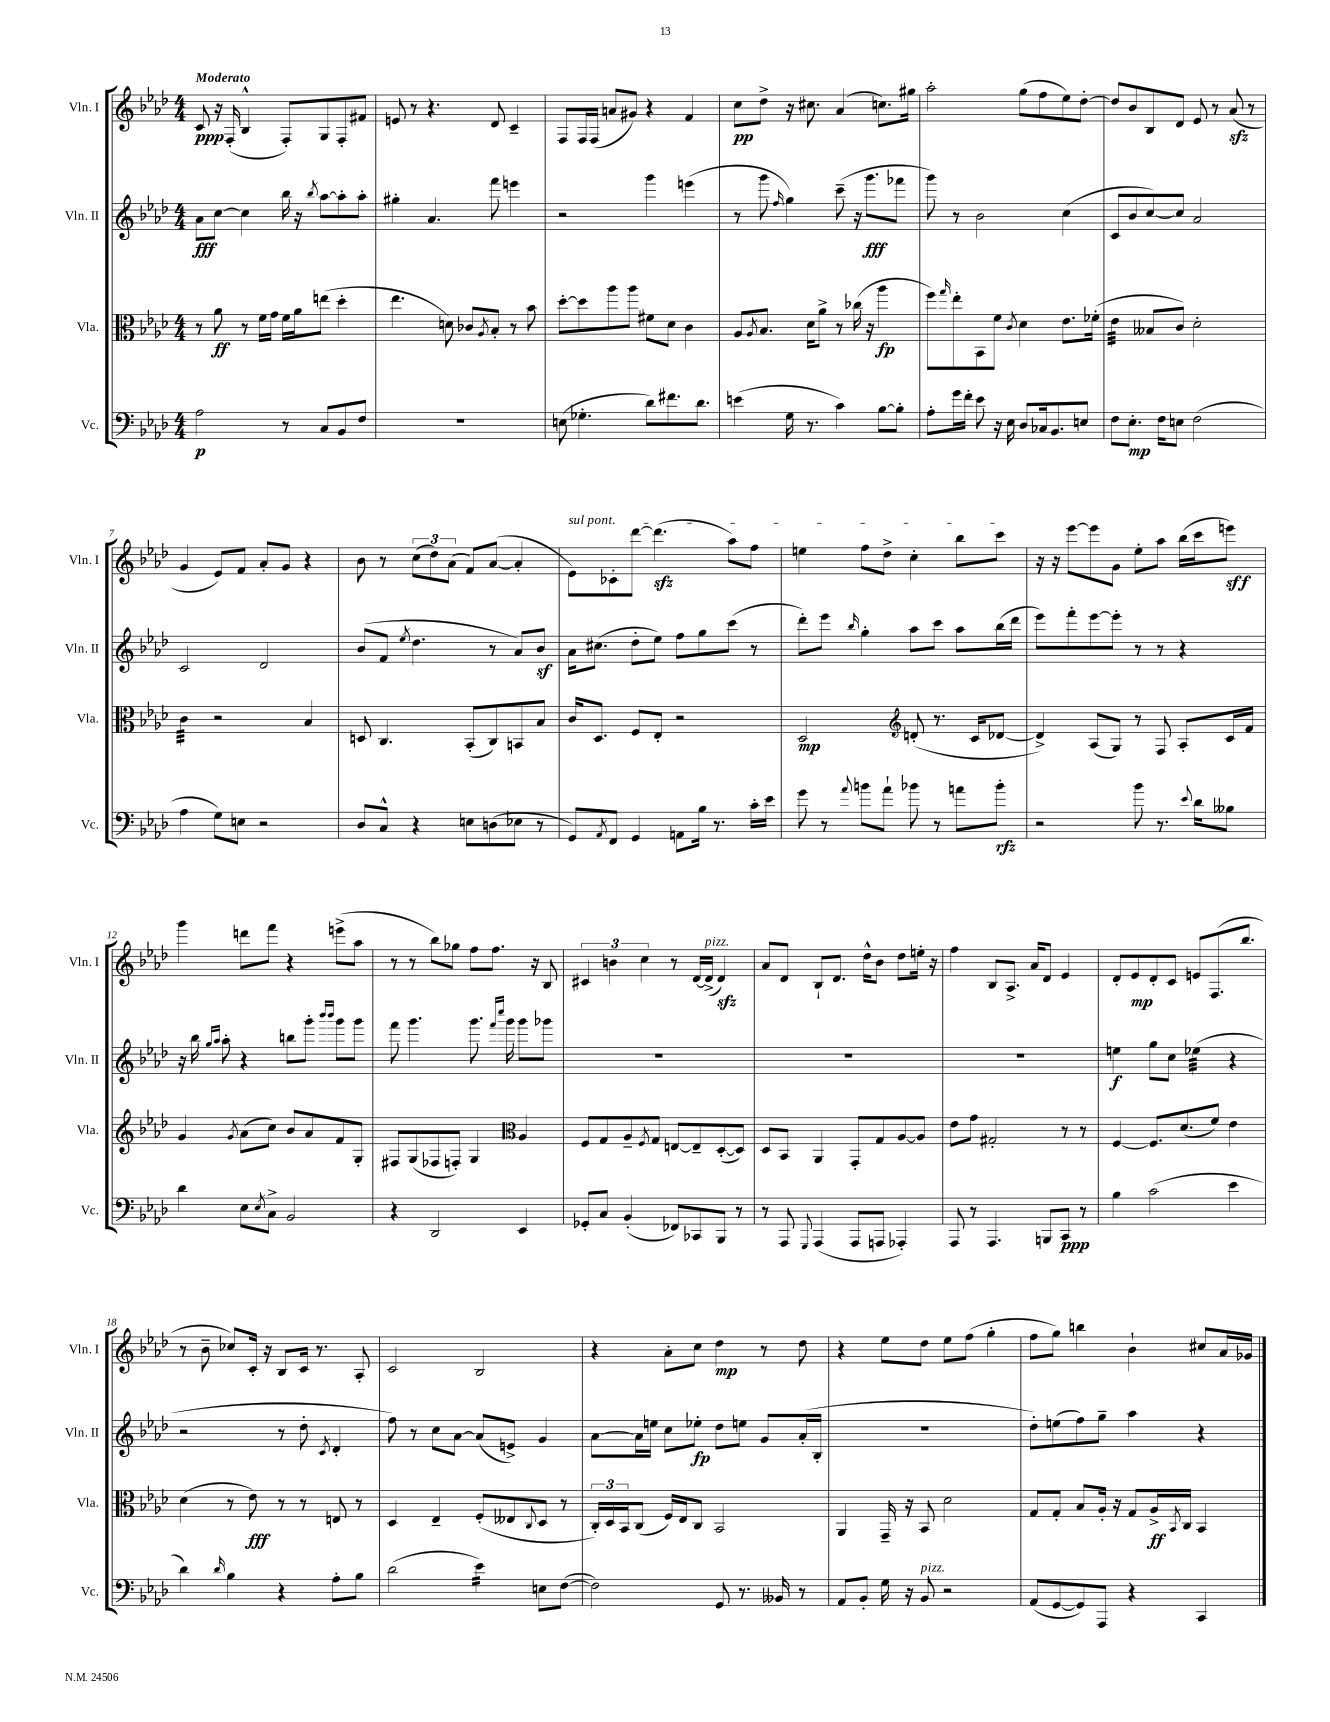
<<
\new StaffGroup <<
\new Staff = "s0" \with { instrumentName = "Vln. I" shortInstrumentName = "Vln. I" } {
    \clef treble \key aes \major \numericTimeSignature \time 4/4 \tempo "Moderato"
    c'8\ppp r16 f16-.( bes4-^ f8-.) g8 f8-. fis'8 |
    e'8 r8 r4. des'8 c'4-- |
    f8 f16 f16( a'8 gis'8) r4 f'4 |
    c''8\pp des''8-> r16 cis''8. aes'4( c''8.) gis''16 |
    aes''2-. g''8( f''8 ees''8) des''8~-. |
    des''8 bes'8 bes8 des'8 ees'8 r8 aes'8\sfz( r8 |
    g'4 ees'8) f'8 aes'8-. g'8 r4 |
    bes'8 r8 \tuplet 3/2 { c''8( des''8) aes'8( } f'8) aes'8~( aes'4-. |
    \once \override TextSpanner.bound-details.left.text = \markup { \italic "sul pont." } ees'8\startTextSpan) ces'8-. des'''8~ des'''4.\sfz( aes''8) f''8 |
    e''4 f''8 des''8-> c''4-. bes''8 c'''8\stopTextSpan |
    r16 r16 ees'''8~ ees'''8 g'8 ees''8-. aes''8 bes''16( c'''16 e'''8\sff) |
    g'''4 d'''8 f'''8 r4 e'''8->( aes''8 |
    r8 r8 bes''8) ges''8 f''8 f''8. r16 bes8 |
    \tuplet 3/2 { cis'4 b'4 c''4 } r8 des'16~ des'16->^\markup { \italic "pizz." }( des'4\sfz) |
    aes'8 des'8 bes8-! des'8. des''16-^ bes'8 des''8 e''16-. r16 |
    f''4 bes8 aes8.-> aes'16 des'8 ees'4 |
    des'8-. ees'8\mp des'8-. c'8 e'8 f8.( bes''8. |
    r8 bes'8-- ces''8) c'16-. r16 bes8 c'16 r8. aes8-. |
    c'2 bes2 |
    r4 aes'8-. c''8 des''4\mp r8 des''8 |
    r4 ees''8 des''8 ees''8 f''8( g''4-. |
    f''8 g''8) b''4 bes'4-! cis''8 aes'16 ges'16 \bar "|." |
}
\new Staff = "s1" \with { instrumentName = "Vln. II" shortInstrumentName = "Vln. II" } {
    \clef treble \key aes \major \numericTimeSignature \time 4/4
    aes'8\fff c''8~ c''4 bes''16 r16 \acciaccatura { bes''8 } aes''8~ aes''8-. aes''8-. |
    gis''4-. aes'4. f'''8 e'''4 |
    r2 g'''4 e'''4( |
    r8 g'''8 \grace { f''16 } g''4) c'''8--( r16 g'''8.\fff fes'''8 |
    g'''8) r8 bes'2 c''4( |
    c'8 bes'8 c''8~) c''8 aes'2 |
    c'2 des'2 |
    bes'8( f'8 \acciaccatura { ees''8 } des''4. r8 aes'8) bes'8\sf |
    aes'16 cis''8.( des''8-. ees''8) f''8 g''8 c'''8( r8 |
    des'''8-.) ees'''8 \grace { bes''16 } g''4-. aes''8 c'''8 aes''8 bes''16( des'''16 |
    ees'''8) f'''8-. ees'''8~ ees'''8-. r8 r8 r4 |
    r16 bes''16 \grace { g''16 aes''16 } aes''8-. r4 b''8 g'''8-. \grace { bes'''16 bes'''16 } g'''8 g'''8 |
    f'''8 g'''4. g'''8. \grace { f'''16 c''''16 } g'''16 g'''8 ges'''8 |
    R1 |
    R1 |
    R1 |
    e''4\f g''8 c''8 ees''4:32( r4 |
    r2 r8 des''8-. \acciaccatura { c'8 } des'4-. |
    f''8) r8 c''8 aes'8~ aes'8( e'8->) g'4 |
    aes'8~ aes'16 e''16 c''8 ees''8-.\fp des''8 e''8 g'8 aes'16-.( bes16-. |
    R1 |
    des''8-.) e''8( f''8) g''8-- aes''4 r4 \bar "|." |
}
\new Staff = "s2" \with { instrumentName = "Vla." shortInstrumentName = "Vla." } {
    \clef alto \key aes \major \numericTimeSignature \time 4/4
    r8 aes'8\ff r8 f'16 g'16 f'16 aes'16 e''8( des''4-. |
    ees''4. d'8) ces'8 \acciaccatura { aes8 } bes8-. r8 bes'8 |
    des''8~-. des''8 aes''8 aes''8 fis'8 des'8 c'4 |
    aes8 \acciaccatura { aes8 } bes8. des'16 aes'8-> r8 ces''16( r16 aes''4\fp |
    f''8) \grace { g''16 } ees''8-. bes,8 f'8 \acciaccatura { c'8 } des'4 ees'8. fes'16-.( |
    ees'4:32 beses8 c'8) des'2-. |
    c'4:32 r2 bes4 |
    d8 c4. bes,8-.( c8) b,8 bes8 |
    c'16 des8. f8 ees8-. r2 |
    des2\mp \clef treble d'8-.( r8. c'16 des'8~ |
    des'4->) aes8( g8) r8 f8 aes8-. c'16 f'16 |
    g'4 \acciaccatura { g'8 } aes'8( c''8) bes'8 aes'8 f'8 g8-. |
    fis8 g8( fes8 f8-.) g4 \clef alto aes4 |
    f8 g8 aes8-- \acciaccatura { f8 } g8 e8~ e8-- des8~-.( des8) |
    des8 bes,8 aes,4 g,8-. g8 aes8~ aes8 |
    ees'8 g'8 gis2-. r8 r8 |
    f4~ f8. des'8.( f'8) ees'4 |
    des'4( r8 ees'8\fff) r8 r8 e8 r8 |
    des4 ees4-- f8-.( eeses8 \appoggiatura { c8 } des8 r8 |
    \tuplet 3/2 { c16-.) des16 bes,16 } c8( f16) ees16 c8 bes,2 |
    aes,4 g,16-- r16 bes,8 des'2 |
    g8 g8-. bes8 aes16-. r16 g8 aes16->\ff \acciaccatura { bes,8 } c16 bes,4 \bar "|." |
}
\new Staff = "s3" \with { instrumentName = "Vc." shortInstrumentName = "Vc." } {
    \clef bass \key aes \major \numericTimeSignature \time 4/4
    aes2\p r8 c8 bes,8 f8 |
    R1 |
    e8( ges4.-. des'8) fis'8. des'8. |
    e'4( g16 r8. c'4) bes8~ bes8-. |
    aes8-. g'16 f'16-. ees'8 r16 ees16 des8 ces16 bes,8. e8 |
    f8 ees8.-.\mp f16 e8 f2( |
    aes4 g8) e8 r2 |
    des8 c8-^ r4 e8 d8( ees8 r8 |
    g,8) \acciaccatura { aes,8 } f,8 g,4 a,8 bes16 r8. c'16-. ees'16 |
    g'8 r8 \appoggiatura { aes'8 } b'8 aes'8-! bes'8 r8 a'8 bes'8-.\rfz |
    r2 bes'8 r8. \appoggiatura { ees'8 } des'16 beses8 |
    des'4 ees8 \acciaccatura { ees8 } c8-> bes,2 |
    r4 des,2 ees,4 |
    ges,8-. c8 bes,4-.( fes,8) ces,8 bes,,8 r8 |
    r8 aes,,8 \appoggiatura { g,,8 } aes,,4( aes,,8 a,,8 aes,,4-.) |
    aes,,8 r8 aes,,4. b,,8 c,8\ppp r8 |
    bes4 c'2( ees'4 |
    des'4) \grace { des'16 } bes4 r4 aes8-. bes8 |
    des'2( ees'4:16) e8 f8~( |
    f2) g,8 r8. beses,16 r8 |
    aes,8 bes,8-. g16 r16 bes,8^\markup { \italic "pizz." } r2 |
    aes,8( g,8~ g,8) aes,,8 r4 c,4 \bar "|." |
}
>>
>>
